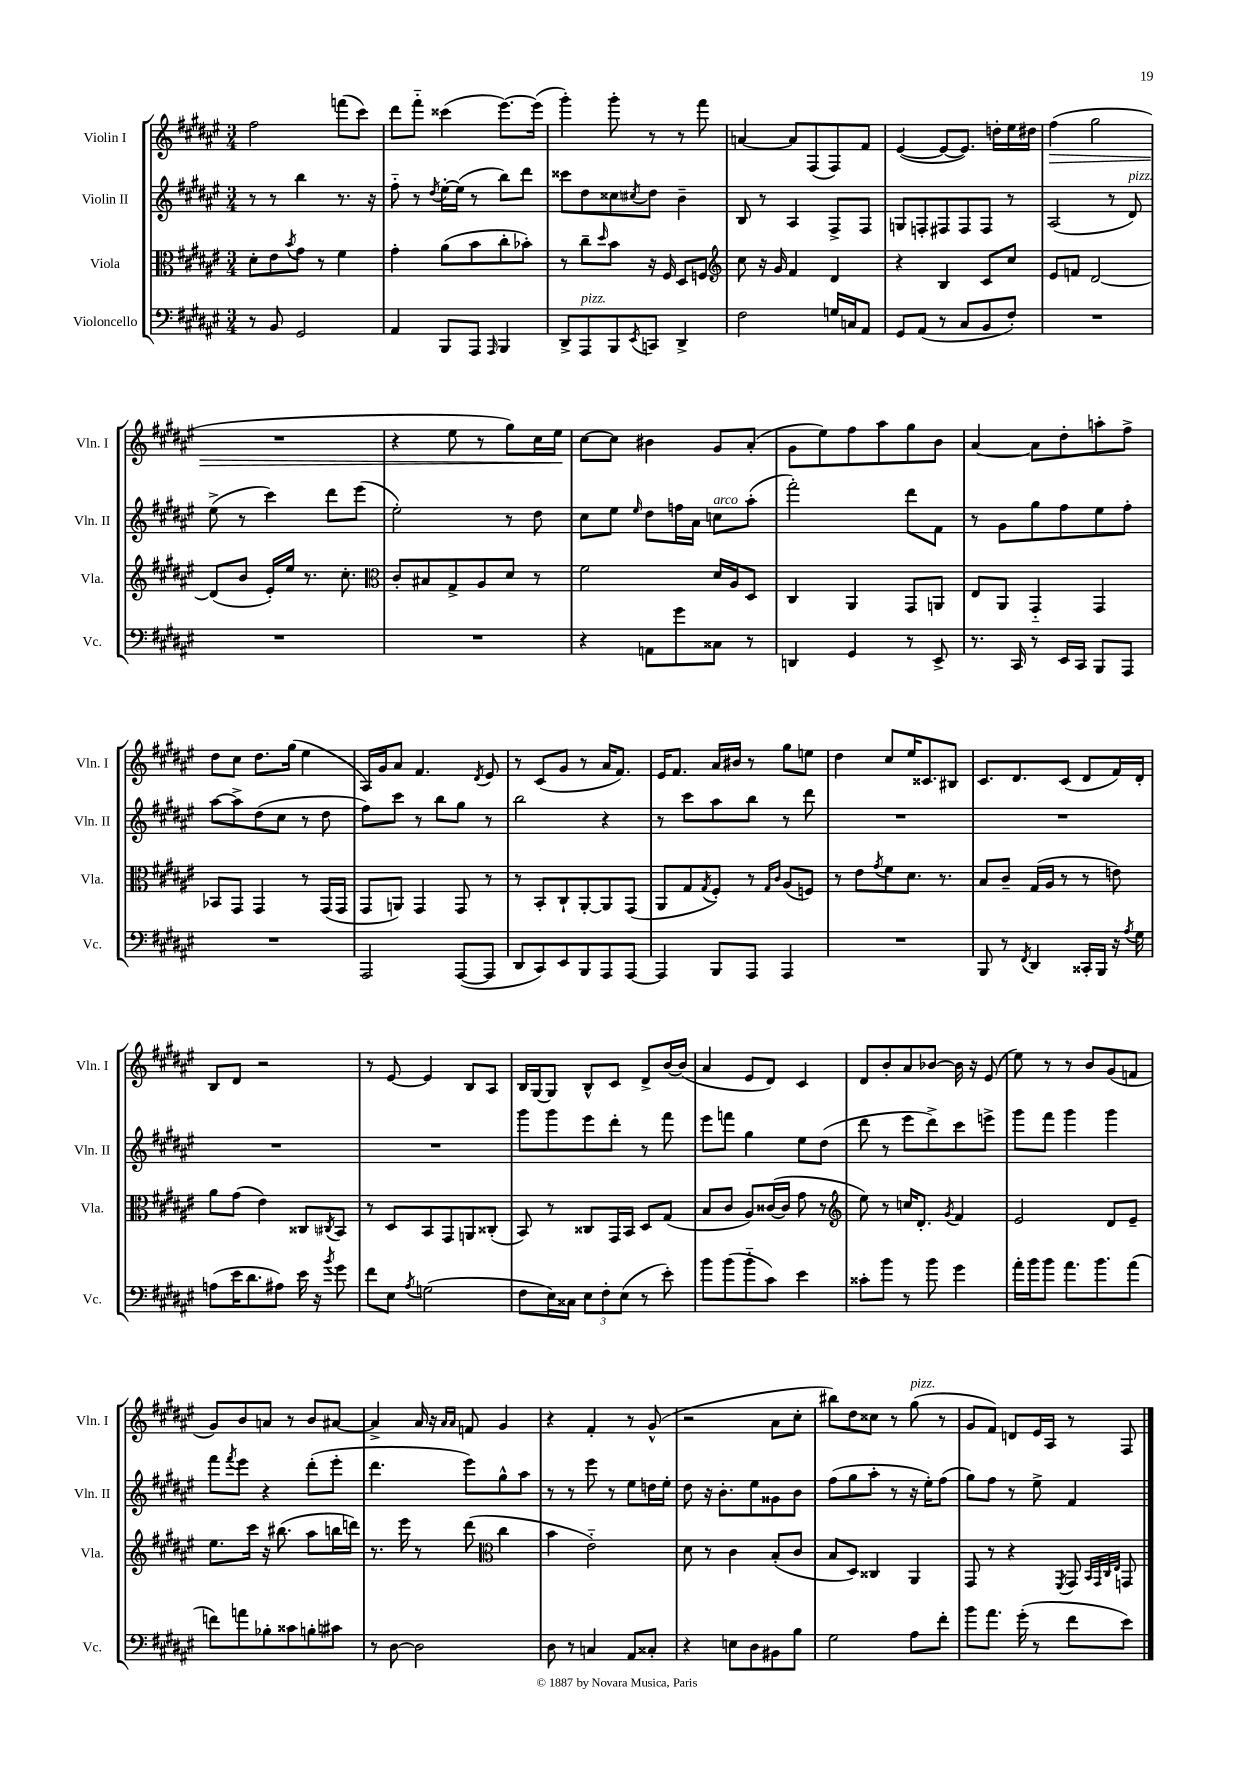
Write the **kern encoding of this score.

**kern	**kern	**kern	**kern
*staff4	*staff3	*staff2	*staff1
*clefF4	*clefC3	*clefG2	*clefG2
*k[f#c#g#d#a#e#]	*k[f#c#g#d#a#e#]	*k[f#c#g#d#a#e#]	*k[f#c#g#d#a#e#]
*M3/4	*M3/4	*M3/4	*M3/4
8r	8d#'	8r	2ff#
8BB	8e#	8r	.
.	8qb	.	.
2GG#	8g#	4bb	.
.	8r	.	.
.	4f#	8.r	(8fff
.	.	.	8ccc#)
.	.	16r	.
=	=	=	=
4AA#	4g#'	8ff#'~	8ddd#
.	.	8r	8fff#'~
.	.	8qdd#	.
8BBB	(8a#	[16ee#'	(4ccc##
.	.	(16ee#]	.
8AAA#	8b	8r	.
16qqAAA#	.	.	.
4BBB	8cc#'	8bb)	[8.eee#)
.	8b-')	8ddd#	.
.	.	.	(16eee#]
=	=	=	=
8DD#^	8r	8ccc##	4ggg#')
8AAA#	8cc#~	8dd#	.
.	16qqdd#	.	.
8BBB	8b	8cc##	8ggg#'
8qEE#	.	8qcc#	.
8CC	16r	8dd#	8r
.	16F#	.	.
4DD#^	8D#	4b~	8r
.	8F	.	8fff#
=	=	=	=
*	*clefG2	*	*
2F#	8cc#	8B	[4a
.	16r	8r	.
.	16g#	.	.
.	4f#	4A#	8a]
.	.	.	(8F#
16G	4d#	8F#^	8F#)
16C	.	.	.
8AA#	.	8F#	8f#
=	=	=	=
8GG#	4r	8G	([4e#
(8AA#	.	8F'	.
8r	4B	8F#	8e#_
8C#	.	8F#	8.e#])
8BB	8c#	8F#	.
.	.	.	16dd'
8F#')	8cc#	8r	16ee#
.	.	.	16dd#
=	=	=	=
2.r	8e#	(2A#	(4ff#
.	8f	.	.
.	[2d#	.	2gg#
.	.	8r	.
.	.	8d#)	.
=	=	=	=
2.r	(8d#]	(8ee#^	2.r
.	8b	8r	.
.	16e#')	4ccc#)	.
.	16ee#	.	.
.	8.r	.	.
.	.	8ddd#	.
.	8.cc#'	.	.
.	.	(8eee#	.
=	=	=	=
*	*clefC3	*	*
2.r	8c#'	2ee#')	4r
.	8B#	.	.
.	8G#^	.	8ee#
.	8A#	.	8r
.	8d#	8r	8gg#)
.	8r	8dd#	16cc#
.	.	.	16ee#
=	=	=	=
4r	2f#	8cc#	[8cc#
.	.	8ee#	8cc#]
.	.	16qqee#	.
8AA	.	8dd#	4b#
8g#	.	16ff	.
.	.	16a#	.
8C##	16d#	8cc	8g#
.	16A#	.	.
8r	8D#	(8aa#'	(8a#'
=	=	=	=
4DD	4C#	2fff#')	8g#
.	.	.	8ee#)
4GG#	4AA#	.	8ff#
.	.	.	8aa#
8r	8GG#	8ddd#	8gg#
8EE#^	8AA	8f#	8b
=	=	=	=
8.r	8E#	8r	[4a#
.	8AA#	8g#	.
16CC#	.	.	.
8r	4GG#'~	8gg#	8a#]
16EE#	.	8ff#	8dd#'
16CC#	.	.	.
8BBB	4GG#	8ee#	8aa'
8AAA#	.	8ff#'	8ff#^
=	=	=	=
2.r	8BB-	[8aa#	8dd#
.	8GG#	8aa#^]	8cc#
.	4GG#	(8dd#	8.dd#
.	.	8cc#	.
.	.	.	(16gg#
.	8r	8r	4ee#
.	(16GG#	8dd#	.
.	16GG#	.	.
=	=	=	=
2AAA#	8GG#	8ff#)	16A#)
.	.	.	16g#
.	8AA)	8ccc#	8a#
.	4GG#	8r	4.f#
.	.	8bb	.
([8AAA#	8GG#	8gg#	.
.	.	.	8qd#
8AAA#]	8r	8r	8e#
=	=	=	=
8DD#	8r	2bb	8r
8CC#)	8BB'	.	(8c#
8EE#	8C#`	.	8g#
8BBB	[8AA#'	.	8r
8AAA#	8AA#]	4r	16a#
.	.	.	8.f#)
[8AAA#	(8GG#	.	.
=	=	=	=
4AAA#]	8AA#	8r	16e#
.	.	.	8.f#
.	8G#	8ccc#	.
.	8qG#	.	.
8BBB	8F#')	8aa#	16a#
.	.	.	16b#
8AAA#	8r	8bb	8r
.	16qqG#	.	.
.	16qqc#	.	.
4AAA#	(8A#	8r	8gg#
.	8F)	8ddd#	8ee
=	=	=	=
2.r	8r	2.r	4dd#
.	8e#	.	.
.	8qg#	.	.
.	8f#	.	8cc#
.	8.d#	.	16ee#
.	.	.	8.c##
.	8.r	.	.
.	.	.	8B#
=	=	=	=
8BBB	8B	2.r	8.c#
8r	8c#~	.	.
.	.	.	8.d#
8qFF#	.	.	.
4DD#	(16G#	.	.
.	16A#	.	.
.	8r	.	(8c#
16CC##'	8r	.	8d#
16BBB	.	.	.
16r	8e)	.	16f#)
8qA#	.	.	.
16G#	.	.	16d#'
=	=	=	=
(8A	8a#	2.r	8B
16e#	(8g#	.	8d#
8.d#	.	.	.
.	4e#)	.	2r
8A#)	.	.	.
16e#	8C##	.	.
16r	.	.	.
8qb	8qC#	.	.
8g#	8BB	.	.
=	=	=	=
8f#	8r	2.r	8r
8E#	8D#	.	[8e#
8qA#	.	.	.
(2G	8BB	.	4e#]
.	8GG#	.	.
.	8AA	.	8B
.	(8C##'	.	8A#
=	=	=	=
8F#	8BB)	8ggg#	16B
.	.	.	[16G#
16E#)	8r	8ggg#	8G#]
16C##	.	.	.
12E#	8C##	8eee#	8B^^
12F#'	.	.	.
.	16GG#	8ddd#'	8c#
(12E#	.	.	.
.	16BB	.	.
8r	8D#	8r	8d#^
8e#')	(8G#	8fff#	[16b
.	.	.	(16b]
=	=	=	=
8b	8B	8eee#	4a#
(8b	8c#	8fff	.
8b'~	8A#)	4gg#	8e#
8c#)	([16c##	.	8d#)
.	16c##]	.	.
4e#	8g#	8ee#	4c#
.	8r	(8dd#	.
=	=	=	=
*	*clefG2	*	*
8c##'	8ee#)	8ddd#	8d#
8b	8r	8r	8b'
8r	16cc	8eee#	8a#
.	8.d#'	.	.
8b	.	8ddd#^)	[8b-
.	8qg#	.	.
4g#	4f#	8ccc#	16b-]
.	.	.	16r
.	.	8eee^	(8e#
=	=	=	=
16a#'	2e#	8ggg#	8ee#)
16b	.	.	.
8b	.	8fff#	8r
8.a#	.	4ggg#	8r
.	.	.	8b
8.b	.	.	.
.	8d#	4ggg#	(8g#
(8a#	8e#~	.	8f
=	=	=	=
8f)	8.ee#	8fff#	8g#)
.	.	8qfff#	.
8a	.	8eee#	8b
.	16ccc#	.	.
8B-'	16r	4r	8a
.	(8.bb#	.	.
8c##	.	.	8r
8B'	8aa#	(8ddd#'	8b
8c#	16bb	8eee#'	[8a#
.	16ddd)	.	.
=	=	=	=
8r	8.r	4.ddd#	4a#^]
[8D#	.	.	.
.	16eee#	.	.
2D#]	8r	.	16a#
.	.	.	16r
.	.	.	16qqa#
.	.	.	16qqa#
.	(8ddd#	8eee#)	8f
*	*clefC3	*	*
.	4cc#	8gg#^^	4g#
.	.	8aa#	.
=	=	=	=
8D#	4b	8r	4r
8r	.	8r	.
4C	2e#'~)	8eee#	4f#'
.	.	8r	.
8AA#	.	8ee#	8r
8C##'	.	16dd	(8g#^^
.	.	16ee#'	.
=	=	=	=
4r	8d#	8dd#	2r
.	8r	16r	.
.	.	8.b'	.
8E	4c#	.	.
8D#	.	8ee#	.
8BB#	(8B'	8g##	8a#
8B	8c#	8b	8cc#'
=	=	=	=
2G#	8B	(8ff#	8bb#)
.	8D#)	8gg#	8dd#
.	4C##	8aa#'	8cc##
.	.	8r	8r
8A#	4AA#	16r	(8gg#
.	.	16ee#')	.
8f#'	.	(8ff#	8r
=	=	=	=
8b	8GG#	8gg#)	8g#
8.a#	8r	8ff#	8f#)
.	4r	8r	8d
(16g#'	.	.	.
8r	.	8ee#^	16e#
.	.	.	16A#
.	8qFF#	.	.
8f#	8GG#	4f#	8r
.	32qqBB	.	.
.	32qqGG#	.	.
.	32qqC#	.	.
.	32qqE#	.	.
8e#)	8GG	.	8F#
==	==	==	==
*-	*-	*-	*-
